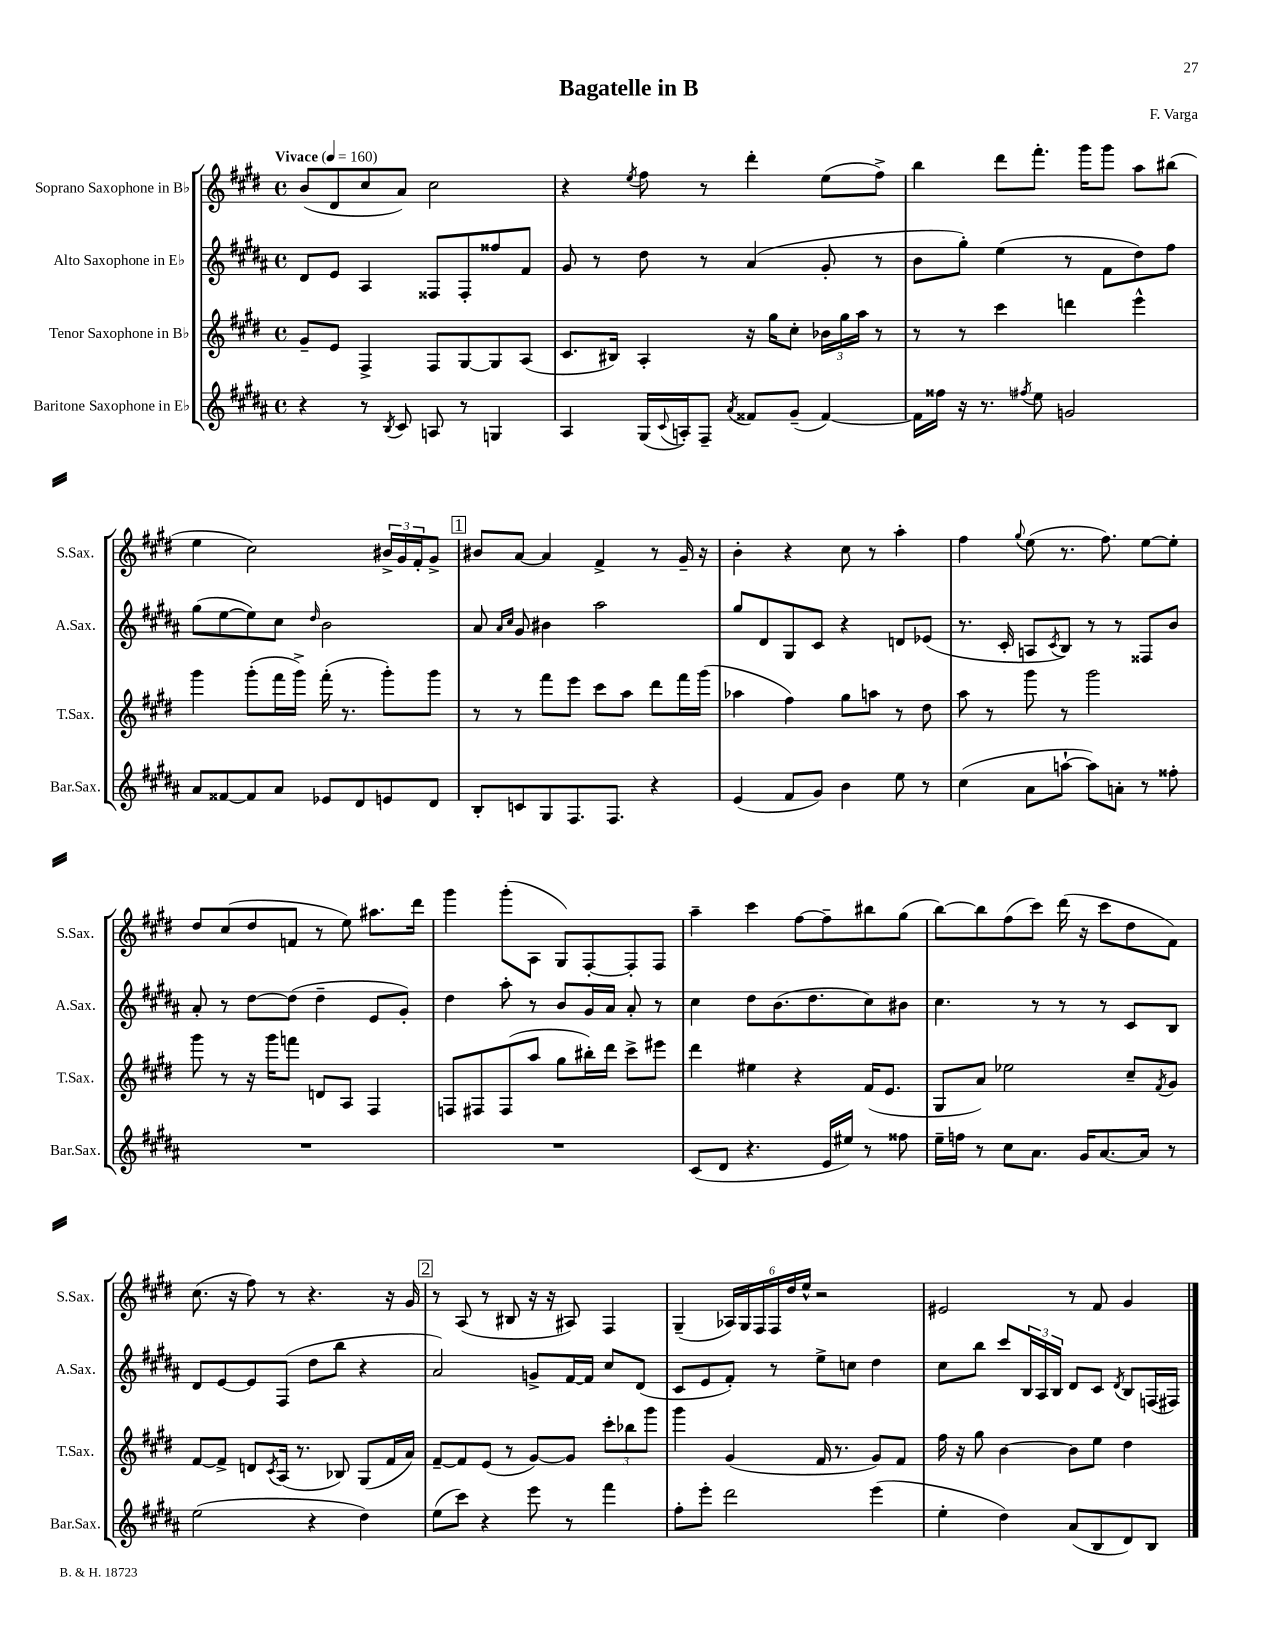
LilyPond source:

\header { title = "Bagatelle in B" composer = "F. Varga" }
<<
\new StaffGroup <<
\new Staff = "s0" \with { instrumentName = "Soprano Saxophone in Bb" shortInstrumentName = "S.Sax." } {
    \clef treble \key e \major \defaultTimeSignature \time 4/4 \tempo "Vivace" 4 = 160
    b'8( dis'8 cis''8 a'8) cis''2 |
    r4 \acciaccatura { e''8 } fis''8 r8 dis'''4-. e''8( fis''8->) |
    b''4 dis'''8 fis'''8.-. gis'''16 gis'''8 a''8 bis''8( |
    e''4 cis''2) \tuplet 3/2 { bis'16-> gis'16 fis'16-. } gis'8-> |
    \mark \markup { \box "1" } bis'8 a'8~ a'4 fis'4-> r8 gis'16-- r16 |
    b'4-. r4 cis''8 r8 a''4-. |
    fis''4 \appoggiatura { gis''8 } e''8( r8. fis''8.) e''8~ e''8-. |
    dis''8 cis''8( dis''8 f'8 r8 e''8) ais''8. dis'''16 |
    gis'''4 gis'''8-.( a8 gis8) fis8~-. fis8-. fis8 |
    a''4-- cis'''4 fis''8~ fis''8-- bis''8 gis''8( |
    b''8~) b''8 fis''8( cis'''8) dis'''16( r16 cis'''8 dis''8 fis'8) |
    cis''8.( r16 fis''8) r8 r4. r16 gis'16 |
    \mark \markup { \box "2" } r8 a8( r8 bis8 r16 r16 ais8) fis4 |
    gis4--( \tuplet 6/4 { aes16) gis16 fis16 fis16 dis''16 e''16-^ } r2 |
    eis'2 r8 fis'8 gis'4 \bar "|." |
}
\new Staff = "s1" \with { instrumentName = "Alto Saxophone in Eb" shortInstrumentName = "A.Sax." } {
    \clef treble \key b \major \defaultTimeSignature \time 4/4
    dis'8 e'8 ais4 fisis8 fisis8-. fisis''8 fis'8 |
    gis'8 r8 dis''8 r8 ais'4( gis'8-. r8 |
    b'8 gis''8-.) e''4( r8 fis'8 dis''8) fis''8 |
    gis''8( e''8~ e''8) cis''8 \grace { dis''16 } b'2 |
    \mark \markup { \box "1" } ais'8 \grace { ais'16 cis''16 } gis'8 bis'4 ais''2 |
    gis''8 dis'8 gis8 cis'8 r4 d'8 ees'8( |
    r8. cis'16-. a8 \acciaccatura { cis'8 } b8) r8 r8 fisis8 b'8 |
    ais'8-. r8 dis''8~ dis''8( dis''4-- e'8 gis'8-.) |
    dis''4 ais''8-. r8 b'8 gis'16 ais'16 ais'8-. r8 |
    cis''4 dis''8 b'8.( dis''8. cis''8) bis'8 |
    cis''4. r8 r8 r8 cis'8 b8 |
    dis'8 e'8~ e'8 fis8( dis''8 b''8 r4 |
    \mark \markup { \box "2" } ais'2) g'8-> fis'16~ fis'16 cis''8 dis'8( |
    cis'8 e'8 fis'8-.) r8 e''8-> c''8 dis''4 |
    cis''8 b''8 cis'''8 \tuplet 3/2 { b16 ais16 b16 } dis'8 cis'8 \acciaccatura { dis'8 } b8 f16( fis16) \bar "|." |
}
\new Staff = "s2" \with { instrumentName = "Tenor Saxophone in Bb" shortInstrumentName = "T.Sax." } {
    \clef treble \key e \major \defaultTimeSignature \time 4/4
    gis'8-- e'8 fis4-> fis8 gis8~ gis8 a8( |
    cis'8. bis16) a4-. r16 gis''16 cis''8-. \tuplet 3/2 { bes'16 gis''16 a''16 } r8 |
    r8 r8 cis'''4 d'''4 e'''4-^ |
    gis'''4 gis'''8-.( fis'''16 gis'''16->) fis'''16-.( r8. gis'''8-.) gis'''8 |
    \mark \markup { \box "1" } r8 r8 fis'''8 e'''8 cis'''8 a''8 dis'''8 fis'''16 gis'''16( |
    aes''4 fis''4) gis''8 a''8 r8 dis''8 |
    a''8 r8 gis'''8 r8 gis'''2 |
    gis'''8 r8 r16 gis'''16 f'''8 d'8 a8 fis4 |
    f8 fis8 fis8( a''8 gis''8 bis''16-.) dis'''16 cis'''8-> eis'''8 |
    dis'''4 eis''4 r4 fis'16( e'8. |
    gis8 a'8) ees''2 cis''8-- \acciaccatura { fis'8 } gis'8 |
    fis'8~ fis'8-> d'8 \acciaccatura { cis'8 } a16( r8. bes8) gis8( fis'16 a'16) |
    \mark \markup { \box "2" } fis'8~-- fis'8 e'8( r8 gis'8~) gis'8 \tuplet 3/2 { cis'''8-. bes''8 gis'''8 } |
    gis'''4 gis'4( fis'16 r8. gis'8) fis'8 |
    fis''16 r16 gis''8 b'4~ b'8 e''8 dis''4 \bar "|." |
}
\new Staff = "s3" \with { instrumentName = "Baritone Saxophone in Eb" shortInstrumentName = "Bar.Sax." } {
    \clef treble \key b \major \defaultTimeSignature \time 4/4
    r4 r8 \acciaccatura { b8 } cis'8 a8 r8 g4 |
    ais4 gis16( \appoggiatura { cis'8 } a16-.) fis8-- \acciaccatura { ais'8 } fisis'8 gis'8--( fisis'4~) |
    fisis'16 fisis''16 r16 r8. \acciaccatura { fis''8 } e''8 g'2 |
    ais'8 fisis'8~ fisis'8 ais'8 ees'8 dis'8 e'8 dis'8 |
    \mark \markup { \box "1" } b8-. c'8 gis8 fis8. fis8. r4 |
    e'4( fis'8 gis'8) b'4 e''8 r8 |
    cis''4( ais'8 a''8~-! a''8) a'8-. r8 fisis''8-. |
    R1 |
    R1 |
    cis'8( dis'8 r4. e'16 eis''16) r8 fisis''8 |
    e''16-- f''16 r8 cis''8 ais'8. gis'16 ais'8.~ ais'16 r8 |
    e''2( r4 dis''4) |
    \mark \markup { \box "2" } e''8( cis'''8) r4 e'''8 r8 fis'''4 |
    fis''8-. e'''8-. dis'''2 e'''4( |
    e''4-. dis''4) ais'8( b8 dis'8) b8 \bar "|." |
}
>>
>>
\layout { \context { \Score \remove "Bar_number_engraver" } }
